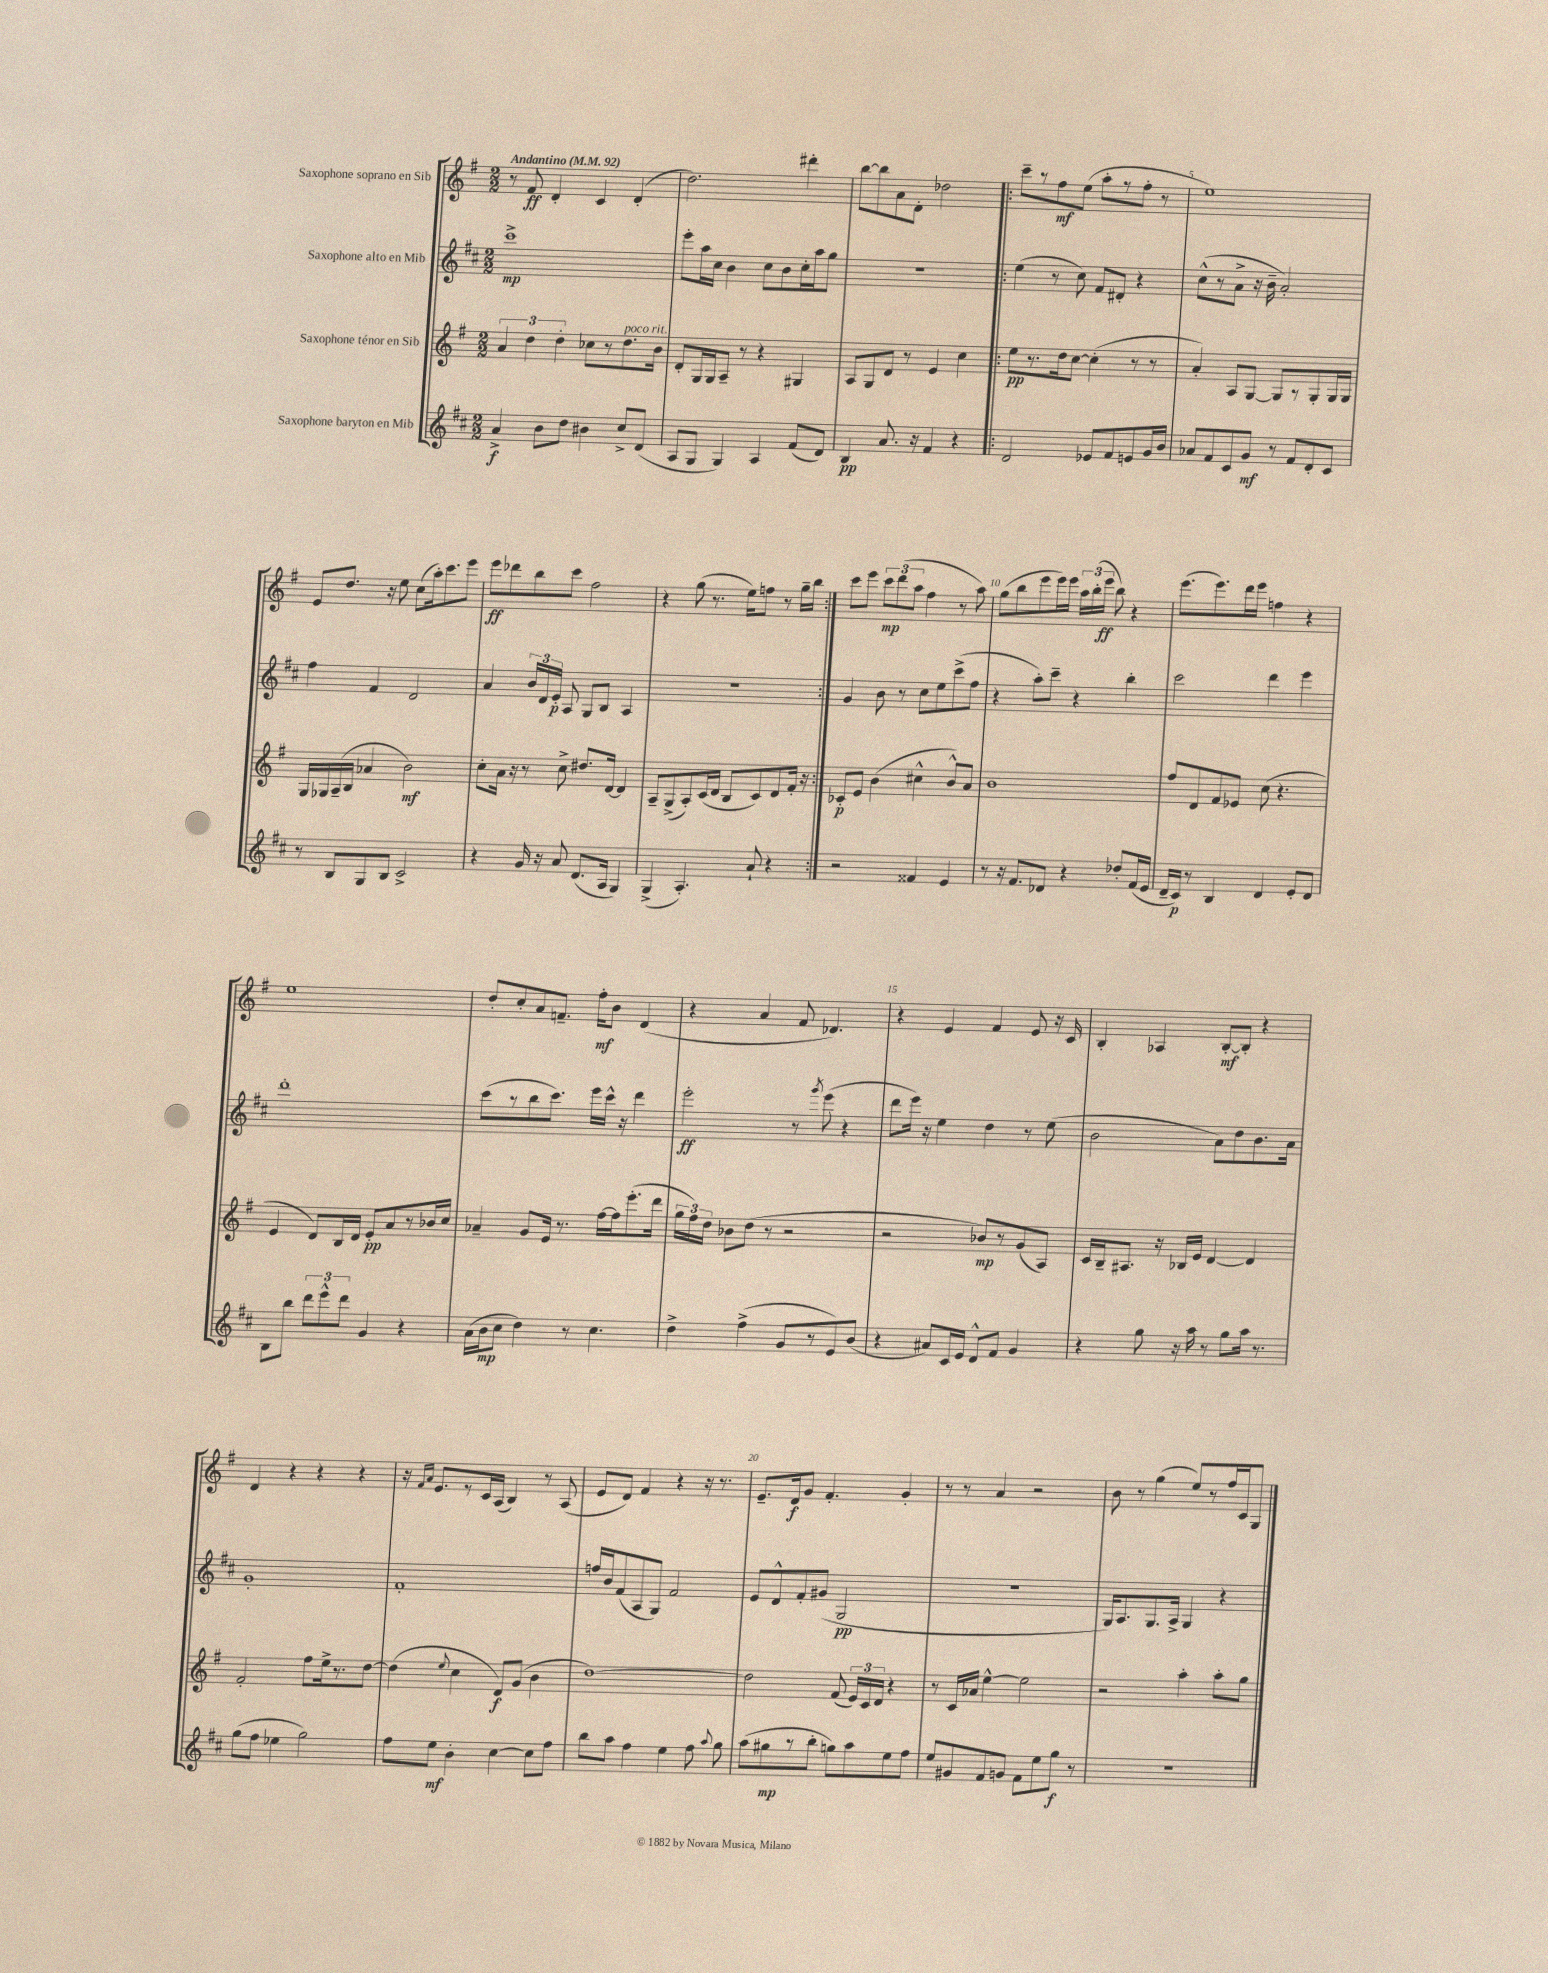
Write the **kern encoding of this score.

**kern	**dynam	**kern	**dynam	**kern	**dynam	**kern	**dynam
*part4	*part4	*part3	*part3	*part2	*part2	*part1	*part1
*staff4	*staff4	*staff3	*staff3	*staff2	*staff2	*staff1	*staff1
*I"Saxophone baryton en Mib	*	*I"Saxophone ténor en Sib	*	*I"Saxophone alto en Mib	*	*I"Saxophone soprano en Sib	*
*clefG2	*	*clefG2	*	*clefG2	*	*clefG2	*
*k[f#c#]	*	*k[f#]	*	*k[f#c#]	*	*k[f#]	*
*M2/2	*	*M2/2	*	*M2/2	*	*M2/2	*
*MM92	*	*MM92	*	*MM92	*	*MM92	*
=1	=1	=1	=1	=1	=1	=1	=1
!	!	!	!	!	!	!LO:TX:a:B:t=Andantino	!
4a^/	f	6a/	.	1ccc#^	mp	8r	.
.	.	.	.	.	.	8f#/	ff
.	.	6dd\	.	.	.	.	.
8b\L	.	.	.	.	.	4d'/	.
.	.	6dd'\	.	.	.	.	.
8dd\J	.	.	.	.	.	.	.
4b#X\	.	8cc-X\L	.	.	.	4c/	.
.	.	8r	.	.	.	.	.
!	!	!LO:TX:a:i:t=poco rit.	!	!	!	!	!
8cc#^/L	.	8.dd\	.	.	.	(4d'/	.
(8d/J	.	.	.	.	.	.	.
.	.	16b\Jk	.	.	.	.	.
=2	=2	=2	=2	=2	=2	=2	=2
8A/L	.	8d'/L	.	8eee'\L	.	2.dd\)	.
8G/J	.	16G/L	.	16aa\L	.	.	.
.	.	16G/J	.	16cc#\JJ	.	.	.
4G/)	.	8A~/J	.	4b\	.	.	.
.	.	8r	.	.	.	.	.
4A/	.	4r	.	8cc#\L	.	.	.
.	.	.	.	8b\	.	.	.
(8f#/L	.	4G#X/	.	16cc#'\L	.	4ddd#X'\	.
.	.	.	.	16aa\J	.	.	.
8d/J)	.	.	.	8gg\J	.	.	.
=3	=3	=3	=3	=3	=3	=3	=3
4B/	pp	8A/L	.	1r	.	[8bb\L	.
.	.	8G/	.	.	.	8bb\]	.
8.a/	.	8d/J	.	.	.	8a\	.
.	.	8r	.	.	.	8d'\J	.
16r	.	.	.	.	.	.	.
4f#/	.	4e/	.	.	.	2dd-X\	.
4r	.	4cc\	.	.	.	.	.
=4!|:	=4!|:	=4!|:	=4!|:	=4!|:	=4!|:	=4!|:	=4!|:
2d/	.	8ee\L	pp	(4ee\	.	8ccc~\L	.
.	.	8.r	.	.	.	8r	.
.	.	.	.	8r	.	8ff#\	mf
.	.	16dd\k	.	.	.	.	.
.	.	[8cc\J	.	8cc#\)	.	(8ee\J	.
8e-X/L	.	(4cc'\]	.	8f#/L	.	8aa'\L	.
8f#/	.	.	.	8d#X'/J	.	8r	.
8en/	.	8r	.	4r	.	8ff#'\J	.
16g/L	.	8r	.	.	.	8r	.
16b/JJ	.	.	.	.	.	.	.
=5	=5	=5	=5	=5	=5	=5	=5
8a-X/L	.	4a'/)	.	(8cc#^^\L	.	1ee)	.
8f#/	.	.	.	8r	.	.	.
8c#/	.	8A/L	.	8a^\J	.	.	.
8g/J	mf	[8G/J	.	16r	.	.	.
.	.	.	.	16b~\	.	.	.
8r	.	8G/L]	.	2a'/)	.	.	.
8f#/L	.	8r	.	.	.	.	.
8d'/	.	8G'/	.	.	.	.	.
8c#/J	.	16G/L	.	.	.	.	.
.	.	16G/JJ	.	.	.	.	.
!!LO:LB:g=z
=6	=6	=6	=6	=6	=6	=6	=6
8r	.	16G/LL	.	4ff#\	.	8e/L	.
.	.	16G-X/	.	.	.	.	.
8B/L	.	(16A~/	.	.	.	8.dd/J	.
.	.	16B/JJ	.	.	.	.	.
8G/	.	4a-X/	.	4f#/	.	.	.
.	.	.	.	.	.	16r	.
8B/J	.	.	.	.	.	8ee\	.
2c#^/	.	2b\)	mf	2d/	.	(8cc\L	.
.	.	.	.	.	.	16aa'\k)	.
.	.	.	.	.	.	8.ccc\	.
.	.	.	.	.	.	8eee\J	.
=7	=7	=7	=7	=7	=7	=7	=7
4r	.	8cc'\L	.	4a/	.	8eee\L	ff
.	.	16a\Jk	.	.	.	8ddd-X\	.
.	.	16r	.	.	.	.	.
16g/	.	8r	.	24b/LL	.	8bb\	.
.	.	.	.	24d/	.	.	.
16r	.	.	.	.	.	.	.
.	.	.	.	24e'/JJ	p	.	.
8a/	.	8cc^\	.	8A/	.	8ccc\J	.
(8.d/L	.	8.dd#X/L	.	8G/L	.	2ff#\	.
.	.	.	.	8B/J	.	.	.
16A/Jk	.	[16d/Jk	.	.	.	.	.
4G/)	.	4d/]	.	4A/	.	.	.
=8	=8	=8	=8	=8	=8	=8	=8
(4G^/	.	8A~/L	.	1r	.	4r	.
.	.	(8G^/	.	.	.	.	.
4.A'/)	.	8A'/)	.	.	.	(8gg\	.
.	.	(16c/L	.	.	.	8.r	.
.	.	16d/JJ	.	.	.	.	.
.	.	8B/L	.	.	.	.	.
.	.	.	.	.	.	16ee\KL)	.
8a`/	.	8c/)	.	.	.	8ffn\J	.
4r	.	8d/	.	.	.	8r	.
.	.	16f#'/Jk	.	.	.	16gg~\LL	.
.	.	16r	.	.	.	16bb\JJ	.
=9:|!	=9:|!	=9:|!	=9:|!	=9:|!	=9:|!	=9:|!	=9:|!
2r	.	8c-X'/L	p	4g/	.	8ccc\L	.
.	.	8e/J	.	.	.	8eee\J	.
.	.	(4b\	.	8b\	.	12ccc\L	mp
.	.	.	.	.	.	(12ddd\	.
.	.	.	.	8r	.	.	.
.	.	.	.	.	.	12aa\J	.
4f##X/	.	4cc#X^^\	.	8cc#\L	.	4ff#\	.
.	.	.	.	8ee\	.	.	.
4e/	.	8b^^/L)	.	(8ccc#^\	.	8r	.
.	.	8a/J	.	8ff#\J	.	8aa\)	.
=10	=10	=10	=10	=10	=10	=10	=10
8r	.	1b	.	4r	.	(8gg\L	.
16r	.	.	.	.	.	8bb\	.
8.f#/L	.	.	.	.	.	.	.
.	.	.	.	8aa'\L)	.	8eee\	.
8d-X/J	.	.	.	8ccc#~\J	.	16eee\L)	.
.	.	.	.	.	.	16eee\JJ	.
4r	.	.	.	4r	.	24aa\LL	.
.	.	.	.	.	.	(24bb'\	.
.	.	.	.	.	.	24eee\JJ	ff
.	.	.	.	.	.	8bb\)	.
8dd-X'/L	.	.	.	4bb'\	.	4r	.
(16f#/L	.	.	.	.	.	.	.
16e/JJ	.	.	.	.	.	.	.
=11	=11	=11	=11	=11	=11	=11	=11
16d~/LL	.	8ff#/L	.	2ccc#\	.	(8.eee\L	.
16c#/JJ)	p	.	.	.	.	.	.
8r	.	8d/	.	.	.	.	.
.	.	.	.	.	.	8.eee\)	.
4B/	.	8f#/	.	.	.	.	.
.	.	8e-X/J	.	.	.	16ddd\L	.
.	.	.	.	.	.	16eee\JJ	.
4d/	.	(8cc\	.	4ddd\	.	4ffn\	.
.	.	4.r	.	.	.	.	.
8e'/L	.	.	.	4eee\	.	4r	.
8d/J	.	.	.	.	.	.	.
!!LO:LB:g=z
=12	=12	=12	=12	=12	=12	=12	=12
8B\L	.	4e/	.	1ddd'	.	1ee	.
8bb\J	.	.	.	.	.	.	.
12ddd\L	.	8d/L)	.	.	.	.	.
12eee^^\	.	.	.	.	.	.	.
.	.	16B/L	.	.	.	.	.
12ddd\J	.	.	.	.	.	.	.
.	.	16d/JJ	.	.	.	.	.
4g/	.	8e'/L	pp	.	.	.	.
.	.	8a/	.	.	.	.	.
4r	.	8r	.	.	.	.	.
.	.	16b-X/L	.	.	.	.	.
.	.	16cc/JJ	.	.	.	.	.
=13	=13	=13	=13	=13	=13	=13	=13
(16a\LL	.	4a-X~/	.	(8ccc#\L	.	8dd'/L	.
16b\J	mp	.	.	.	.	.	.
8cc#\J	.	.	.	8r	.	8cc'/	.
4dd\)	.	8g/L	.	8bb\	.	8a/	.
.	.	16e/Jk	.	8.ccc#\J)	.	8.fn~/J	.
.	.	8.r	.	.	.	.	.
8r	.	.	.	.	.	.	.
.	.	.	.	16eee\LL	.	16ff#'\KL	mf
4.cc#\	.	[16ff#\LL	.	16ccc#^^\JJ	.	8b\J	.
.	.	16ff#\J]	.	16r	.	.	.
.	.	(8.eee'\	.	4ddd\	.	(4d/	.
.	.	16ddd\Jk	.	.	.	.	.
=14	=14	=14	=14	=14	=14	=14	=14
4dd^\	.	24gg\LL	.	2eee'\	ff	4r	.
.	.	24ff#\)	.	.	.	.	.
.	.	24dd\JJ	.	.	.	.	.
.	.	8b-X\L	.	.	.	.	.
(4ff#^\	.	(8dd\J	.	.	.	4a/	.
.	.	8r	.	.	.	.	.
8g/L	.	2r	.	8r	.	8f#/	.
.	.	.	.	8qggg/	.	.	.
8r	.	.	.	(8eee\	.	4.d-X/)	.
8e/)	.	.	.	4r	.	.	.
(8b/J	.	.	.	.	.	.	.
=15	=15	=15	=15	=15	=15	=15	=15
4r	.	2r	.	8ddd\L	.	4r	.
.	.	.	.	16eee\Jk)	.	.	.
.	.	.	.	16r	.	.	.
8a#X/L)	.	.	.	4ee\	.	4e/	.
16c#/L	.	.	.	.	.	.	.
16e/JJ	.	.	.	.	.	.	.
8d^^/L	.	8b-X/L)	mp	4dd\	.	4f#/	.
8f#/J	.	8r	.	.	.	.	.
4g/	.	(8g/	.	8r	.	8e/	.
.	.	8A/J)	.	(8ee\	.	16r	.
.	.	.	.	.	.	16c/	.
=16	=16	=16	=16	=16	=16	=16	=16
4r	.	16c/LL	.	2b\	.	4B'/	.
.	.	16B~/J	.	.	.	.	.
.	.	8.A#X/J	.	.	.	.	.
8gg\	.	.	.	.	.	4A-X/	.
.	.	16r	.	.	.	.	.
16r	.	16B-X/LL	.	.	.	.	.
16aa\	.	16e/JJ	.	.	.	.	.
8r	.	[4d/	.	8a\L)	.	[8B'/L	mf
8gg\L	.	.	.	8dd\	.	8B'/J]	.
16aa\Jk	.	4d/]	.	8.b\	.	4r	.
8.r	.	.	.	.	.	.	.
.	.	.	.	16a\Jk	.	.	.
!!LO:LB:g=z
=17	=17	=17	=17	=17	=17	=17	=17
(8gg\L	.	2f#'/	.	1g'	.	4d/	.
8ff#\J	.	.	.	.	.	.	.
4ee-X\	.	.	.	.	.	4r	.
2gg\)	.	8ff#\L	.	.	.	4r	.
.	.	16ee^\k	.	.	.	.	.
.	.	8.r	.	.	.	.	.
.	.	.	.	.	.	4r	.
.	.	[8dd\J	.	.	.	.	.
=18	=18	=18	=18	=18	=18	=18	=18
8ff#\L	.	(4dd\]	.	1f#'	.	16r	.
.	.	.	.	.	.	16qqf#/LL	.
.	.	.	.	.	.	16qqa/JJ	.
.	.	.	.	.	.	8.e/L	.
8ee\J	mf	.	.	.	.	.	.
.	.	8qqee/	.	.	.	.	.
4b'\	.	4cc\	.	.	.	8r	.
.	.	.	.	.	.	16c/L	.
.	.	.	.	.	.	(16A/JJ	.
[4cc#\	.	8d/L)	f	.	.	4B/)	.
.	.	(8g/J	.	.	.	.	.
8cc#\L]	.	4b\	.	.	.	8r	.
8ff#\J	.	.	.	.	.	(8A/	.
=19	=19	=19	=19	=19	=19	=19	=19
8bb\L	.	[1dd)	.	16ffn/LL	.	8e/L	.
.	.	.	.	16b/J	.	.	.
8aa\J	.	.	.	(8f#/	.	8d/J)	.
4ff#\	.	.	.	8A/	.	4f#/	.
.	.	.	.	8G/J)	.	.	.
4ee\	.	.	.	2f#/	.	4r	.
8ff#\	.	.	.	.	.	16r	.
.	.	.	.	.	.	8.r	.
8qqaa/	.	.	.	.	.	.	.
8gg\	.	.	.	.	.	.	.
=20	=20	=20	=20	=20	=20	=20	=20
(8aa\L	.	2dd\]	.	8e/L	.	8.e~/L	.
8gg#X\	mp	.	.	8d^^/	.	.	.
.	.	.	.	.	.	16d/k	f
8r	.	.	.	8f#'/	.	8g/J	.
8bb'\J	.	.	.	(8g#X/J	.	4.f#'/	.
8ggn\L)	.	(8f#/	.	2G/	pp	.	.
8aa\	.	24e/LL)	.	.	.	.	.
.	.	24c/	.	.	.	.	.
.	.	24d/JJ	.	.	.	.	.
8ee\	.	4r	.	.	.	4g'/	.
8ff#\J	.	.	.	.	.	.	.
=21	=21	=21	=21	=21	=21	=21	=21
8ee/L	.	8r	.	1r	.	8r	.
8g#X/	.	16c/LL	.	.	.	8r	.
.	.	16a-X/JJ	.	.	.	.	.
8f#/	.	[4ee^^\	.	.	.	4a/	.
8gn/J	.	.	.	.	.	.	.
8f#\L	.	2ee\]	.	.	.	2r	.
8ee\	.	.	.	.	.	.	.
8gg\J	f	.	.	.	.	.	.
8r	.	.	.	.	.	.	.
=22	=22	=22	=22	=22	=22	=22	=22
1r	.	2r	.	16G/KL)	.	8b\	.
.	.	.	.	8.A/	.	.	.
.	.	.	.	.	.	8r	.
.	.	.	.	8.G/	.	(4gg\	.
.	.	.	.	16A^/Jk	.	.	.
.	.	4aa'\	.	4G/	.	8ee/L)	.
.	.	.	.	.	.	8r	.
.	.	8aa'\L	.	4r	.	16ff#/L	.
.	.	.	.	.	.	16c/J	.
.	.	8gg\J	.	.	.	8G/J	.
==	==	==	==	==	==	==	==
*-	*-	*-	*-	*-	*-	*-	*-
